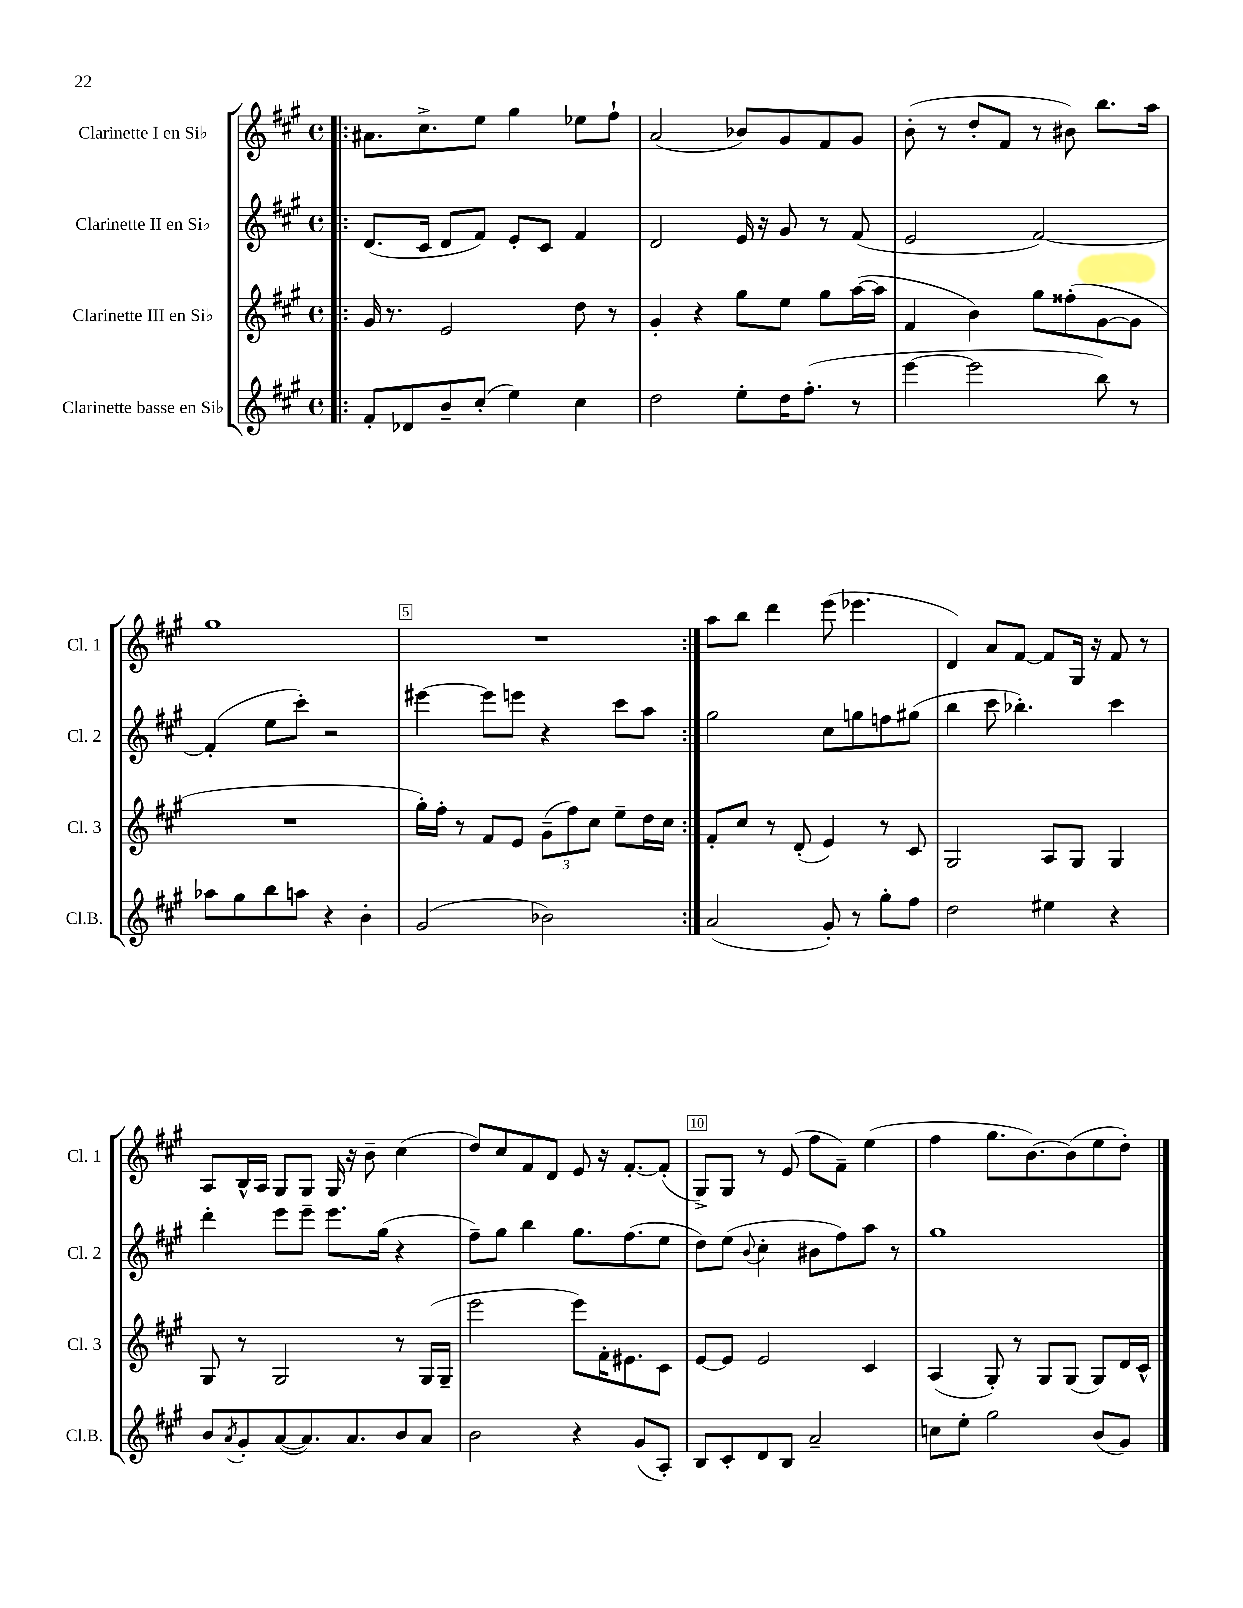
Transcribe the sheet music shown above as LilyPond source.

<<
\new StaffGroup <<
\new Staff = "s0" \with { instrumentName = "Clarinette I en Sib" shortInstrumentName = "Cl. 1" } {
    \clef treble \key a \major \defaultTimeSignature \time 4/4
    \repeat volta 2 { \bar ".|:" ais'8. cis''8.-> e''8 gis''4 ees''8 fis''8-! |
    a'2( bes'8) gis'8 fis'8 gis'8 |
    b'8-.( r8 d''8-. fis'8 r8 bis'8) b''8. a''16 |
    gis''1 |
    R1 | }
    a''8 b''8 d'''4 e'''8( ees'''4. |
    d'4) a'8 fis'8~ fis'8 gis16 r16 fis'8 r8 |
    a8 b16-^ a16 gis8 gis8 gis16 r16 b'8-- cis''4( |
    d''8) cis''8 fis'8 d'8 e'8 r16 fis'8.~-. fis'8-.( |
    gis8->) gis8 r8 e'8( fis''8 fis'8--) e''4( |
    fis''4 gis''8. b'8.~) b'8( e''8 d''8-.) \bar "|." |
}
\new Staff = "s1" \with { instrumentName = "Clarinette II en Sib" shortInstrumentName = "Cl. 2" } {
    \clef treble \key a \major \defaultTimeSignature \time 4/4
    \repeat volta 2 { \bar ".|:" d'8.( cis'16 d'8 fis'8) e'8-. cis'8 fis'4 |
    d'2 e'16 r16 gis'8 r8 fis'8( |
    e'2 fis'2~) |
    fis'4-.( e''8 cis'''8-.) r2 |
    eis'''4~ eis'''8 e'''8 r4 cis'''8 a''8 | }
    gis''2 cis''8 g''8 f''8 gis''8( |
    b''4 cis'''8 bes''4.-.) cis'''4 |
    d'''4-. e'''8 e'''8-- e'''8. gis''16( r4 |
    fis''8--) gis''8 b''4 gis''8. fis''8.( e''8 |
    d''8) e''8( \appoggiatura { b'8 } cis''4-. bis'8 fis''8) a''8 r8 |
    gis''1 \bar "|." |
}
\new Staff = "s2" \with { instrumentName = "Clarinette III en Sib" shortInstrumentName = "Cl. 3" } {
    \clef treble \key a \major \defaultTimeSignature \time 4/4
    \repeat volta 2 { \bar ".|:" gis'16 r8. e'2 d''8 r8 |
    gis'4-. r4 gis''8 e''8 gis''8 a''16~( a''16 |
    fis'4 b'4) gis''8 fisis''8-.( gis'8~ gis'8 |
    R1 |
    gis''16-.) fis''16-. r8 fis'8 e'8 \tuplet 3/2 { gis'8--( fis''8) cis''8 } e''8-- d''16 cis''16 | }
    fis'8-. cis''8 r8 d'8-.( e'4) r8 cis'8 |
    gis2 a8 gis8 gis4 |
    gis8 r8 gis2 r8 gis16( gis16-- |
    e'''2 e'''8) fis'16-. eis'8. cis'8 |
    e'8~ e'8 e'2 cis'4 |
    a4( gis8-.) r8 gis8 gis8( gis8) d'16 cis'16-^ \bar "|." |
}
\new Staff = "s3" \with { instrumentName = "Clarinette basse en Sib" shortInstrumentName = "Cl.B." } {
    \clef treble \key a \major \defaultTimeSignature \time 4/4
    \repeat volta 2 { \bar ".|:" fis'8-. des'8 b'8-- cis''8-.( e''4) cis''4 |
    d''2 e''8-. d''16 fis''8.-.( r8 |
    e'''4~ e'''2 b''8) r8 |
    aes''8 gis''8 b''8 a''8 r4 b'4-. |
    gis'2( bes'2) | }
    a'2( gis'8-.) r8 gis''8-. fis''8 |
    d''2 eis''4 r4 |
    b'8 \acciaccatura { a'8 } gis'8-. a'8~( a'8.) a'8. b'8 a'8 |
    b'2 r4 gis'8( a8-.) |
    b8 cis'8-. d'8 b8 a'2-- |
    c''8 e''8-. gis''2 b'8( gis'8) \bar "|." |
}
>>
>>
\layout { \context { \Score \override BarNumber.break-visibility = ##(#f #t #t) barNumberVisibility = #(every-nth-bar-number-visible 5) \override BarNumber.stencil = #(make-stencil-boxer 0.1 0.3 ly:text-interface::print) } }
